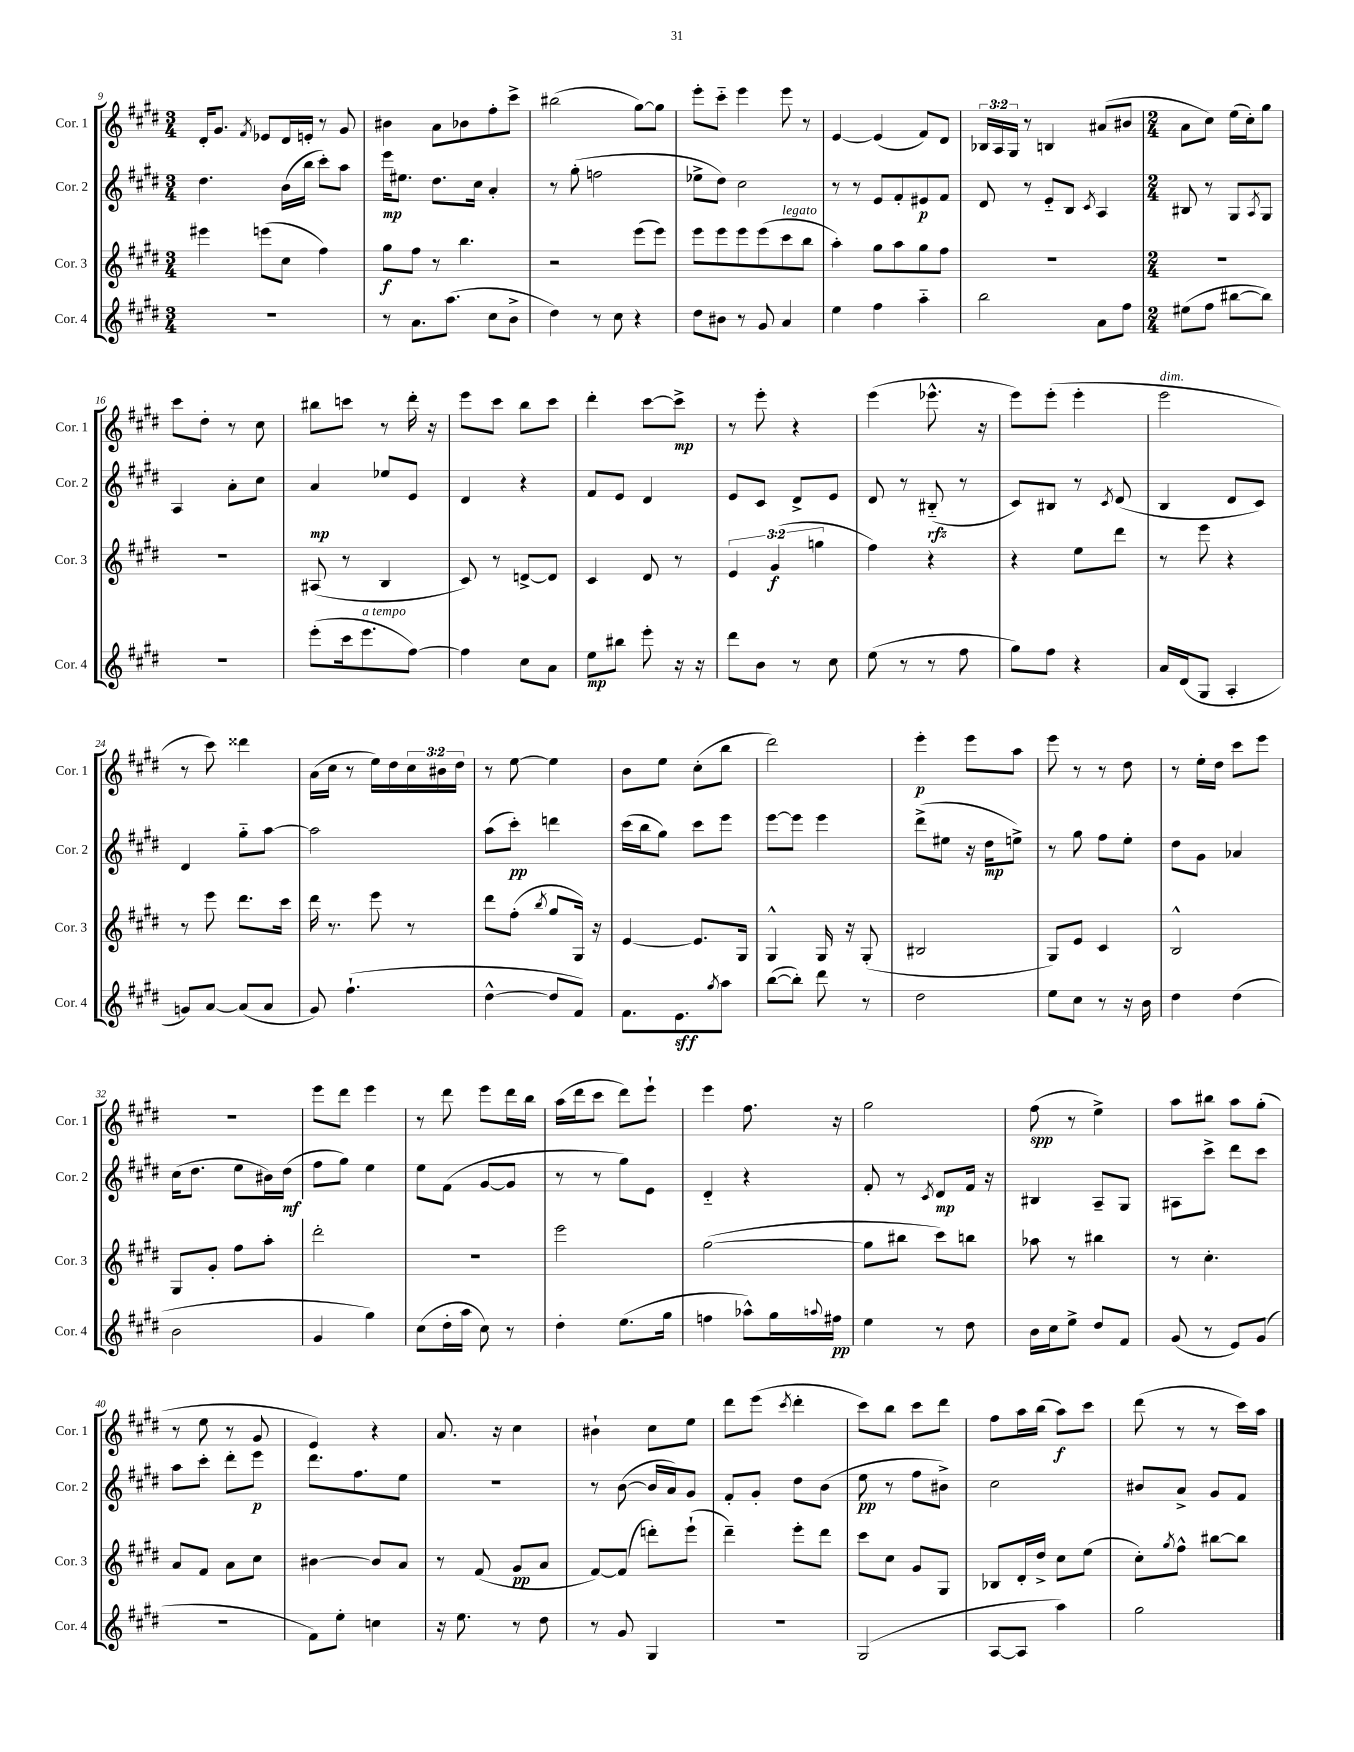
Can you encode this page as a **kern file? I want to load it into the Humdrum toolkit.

**kern	**dynam	**kern	**dynam	**kern	**dynam	**kern	**dynam
*part4	*part4	*part3	*part3	*part2	*part2	*part1	*part1
*staff4	*staff4	*staff3	*staff3	*staff2	*staff2	*staff1	*staff1
*I"Cor. 4	*	*I"Cor. 3	*	*I"Cor. 2	*	*I"Cor. 1	*
*I'Cor. 4	*	*I'Cor. 3	*	*I'Cor. 2	*	*I'Cor. 1	*
*clefG2	*	*clefG2	*	*clefG2	*	*clefG2	*
*k[f#c#g#d#]	*	*k[f#c#g#d#]	*	*k[f#c#g#d#]	*	*k[f#c#g#d#]	*
*M3/4	*	*M3/4	*	*M3/4	*	*M3/4	*
=9	=9	=9	=9	=9	=9	=9	=9
2.r	.	4eee#X\	.	4.dd#\	.	16d#'/KL	.
.	.	.	.	.	.	8.g#/J	.
.	.	.	.	.	.	8qf#/	.
.	.	(8eeen\L	.	.	.	8e-X/L	.
.	.	8cc#\J	.	(16b\LL	.	16d#/L	.
.	.	.	.	16bb\JJ	.	16en'/JJ	.
.	.	4ff#\)	.	8ccc#'\L)	.	8r	.
.	.	.	.	8aa\J	.	8g#/	.
=10	=10	=10	=10	=10	=10	=10	=10
8r	.	8gg#\L	f	16eee\KL	mp	4b#X\	.
.	.	.	.	8.ee#X\J	.	.	.
8.a\L	.	8ff#\J	.	.	.	.	.
.	.	8r	.	8.dd#\L	.	8a\L	.
(8.aa\J	.	.	.	.	.	.	.
.	.	4.bb\	.	.	.	8b-X\	.
.	.	.	.	16cc#\Jk	.	.	.
8cc#\L	.	.	.	4a'/	.	8ff#'\	.
8b^\J	.	.	.	.	.	8ccc#^\J	.
=11	=11	=11	=11	=11	=11	=11	=11
4dd#\)	.	2r	.	8r	.	(2bb#X\	.
.	.	.	.	(8gg#'\	.	.	.
8r	.	.	.	2ffn\	.	.	.
8cc#\	.	.	.	.	.	.	.
4r	.	(8eee\L	.	.	.	[8gg#\L)	.
.	.	8eee\J)	.	.	.	8gg#\J]	.
=12	=12	=12	=12	=12	=12	=12	=12
8dd#\L	.	8eee\L	.	8ee-X^\L	.	8eee'\L	.
8b#X\J	.	8eee\	.	8dd#\J)	.	8ccc#\J	.
8r	.	8eee\	.	2cc#\	.	4eee\	.
8g#/	.	(8eee\	.	.	.	.	.
!	!	!LO:TX:a:i:t=legato	!	!	!	!	!
4a/	.	8ccc#\	.	.	.	8eee\	.
.	.	8bb\J	.	.	.	8r	.
=13	=13	=13	=13	=13	=13	=13	=13
4ee\	.	4aa'\)	.	8r	.	[4e/	.
.	.	.	.	8r	.	.	.
4ff#\	.	8gg#\L	.	8e/L	.	(4e/]	.
.	.	8aa\	.	8f#'/	.	.	.
4aa\	.	8gg#\	.	8e#X/	p	8f#/L)	.
.	.	8ff#\J	.	8f#/J	.	8d#/J	.
=14	=14	=14	=14	=14	=14	=14	=14
2bb\	.	2.r	.	8d#/	.	24B-X/LL	.
.	.	.	.	.	.	24A/	.
.	.	.	.	.	.	24G#/JJ	.
.	.	.	.	8r	.	8r	.
.	.	.	.	8e/L	.	4Bn/	.
.	.	.	.	8B/J	.	.	.
.	.	.	.	8qc#/	.	.	.
8a\L	.	.	.	4A/	.	(8a#X/L	.
8ff#\J	.	.	.	.	.	8b#X/J	.
=15	=15	=15	=15	=15	=15	=15	=15
*M2/4	*	*M2/4	*	*M2/4	*	*M2/4	*
(8ee#X\L	.	2r	.	8B#X/	.	8a\L	.
8ff#\J	.	.	.	8r	.	8cc#\J)	.
[8bb#X\L	.	.	.	8G#/L	.	(16ee\LL	.
.	.	.	.	.	.	16cc#'\J)	.
.	.	.	.	8qA/	.	.	.
8bb#\J])	.	.	.	8G#/J	.	8gg#\J	.
!!LO:LB:g=z
=16	=16	=16	=16	=16	=16	=16	=16
2r	.	2r	.	4A/	.	8ccc#\L	.
.	.	.	.	.	.	8dd#'\J	.
.	.	.	.	8a'\L	.	8r	.
.	.	.	.	8cc#\J	.	8cc#\	.
=17	=17	=17	=17	=17	=17	=17	=17
(8eee'\L	.	(8A#X/	.	4a/	mp	8bb#X\L	.
16ccc#\k	.	8r	.	.	.	8cccn\J	.
!LO:TX:a:i:t=a tempo	!	!	!	!	!	!	!
8.eee\	.	.	.	.	.	.	.
.	.	4B/	.	8ee-X/L	.	8r	.
[8ff#\J)	.	.	.	8e/J	.	16ddd#'\	.
.	.	.	.	.	.	16r	.
=18	=18	=18	=18	=18	=18	=18	=18
4ff#\]	.	8c#/)	.	4d#/	.	8eee\L	.
.	.	8r	.	.	.	8ccc#\J	.
8cc#\L	.	[8dn^/L	.	4r	.	8bb\L	.
8a\J	.	8d/J]	.	.	.	8ccc#\J	.
=19	=19	=19	=19	=19	=19	=19	=19
8ee\L	mp	4c#/	.	8f#/L	.	4ddd#'\	.
8bb#X\J	.	.	.	8e/J	.	.	.
8eee'\	.	8d#/	.	4d#/	.	[8ccc#\L	.
16r	.	8r	.	.	.	8ccc#^\J]	mp
16r	.	.	.	.	.	.	.
=20	=20	=20	=20	=20	=20	=20	=20
8ddd#\L	.	6e/	.	8e/L	.	8r	.
8b\J	.	.	.	8c#/J	.	8eee'\	.
.	.	(6g#/	f	.	.	.	.
8r	.	.	.	8d#^/L	.	4r	.
.	.	6ggn\	.	.	.	.	.
8cc#\	.	.	.	8e/J	.	.	.
=21	=21	=21	=21	=21	=21	=21	=21
(8ee\	.	4ff#\)	.	8d#/	.	(4eee\	.
8r	.	.	.	8r	.	.	.
8r	.	4r	.	(8B#X/	rfz	8.eee-X^^\	.
8ff#\	.	.	.	8r	.	.	.
.	.	.	.	.	.	16r	.
=22	=22	=22	=22	=22	=22	=22	=22
8gg#\L)	.	4r	.	8c#/L)	.	8eee\L)	.
8ff#\J	.	.	.	8B#X/J	.	(8eee'\J	.
4r	.	8ee\L	.	8r	.	4eee'\	.
.	.	.	.	8qc#/	.	.	.
.	.	8ddd#\J	.	(8d#/	.	.	.
=23	=23	=23	=23	=23	=23	=23	=23
!	!	!	!	!	!	!LO:TX:a:i:t=dim.	!
16a/LL	.	8r	.	4B/	.	2eee\	.
(16d#/J	.	.	.	.	.	.	.
8G#/J	.	8eee\	.	.	.	.	.
4A'/	.	4r	.	8d#/L	.	.	.
.	.	.	.	8c#/J)	.	.	.
!!LO:LB:g=z
=24	=24	=24	=24	=24	=24	=24	=24
8gn/L)	.	8r	.	4d#/	.	8r	.
[8a/J	.	8eee\	.	.	.	8ccc#\)	.
(8a/L]	.	8.ddd#\L	.	8gg#\L	.	4ddd##X\	.
8a/J	.	.	.	[8aa\J	.	.	.
.	.	16ccc#\Jk	.	.	.	.	.
=25	=25	=25	=25	=25	=25	=25	=25
8g#/)	.	16ddd#\	.	2aa\]	.	(16a\LL	.
.	.	8.r	.	.	.	16cc#\JJ	.
(4.ff#`\	.	.	.	.	.	8r	.
.	.	8eee\	.	.	.	16ee\LL)	.
.	.	.	.	.	.	16dd#\	.
.	.	8r	.	.	.	24cc#\	.
.	.	.	.	.	.	24b#X\	.
.	.	.	.	.	.	24dd#\JJ	.
=26	=26	=26	=26	=26	=26	=26	=26
[4dd#^^\	.	8ddd#\L	.	(8aa\L	.	8r	.
.	.	(8ff#'\J	.	8ccc#'\J)	pp	[8ee\	.
.	.	8qbb/	.	.	.	.	.
8dd#/L]	.	8gg#/L	.	4dddn\	.	4ee\]	.
8f#/J)	.	16G#/Jk)	.	.	.	.	.
.	.	16r	.	.	.	.	.
=27	=27	=27	=27	=27	=27	=27	=27
8.f#\L	.	[4e/	.	(16ccc#\LL	.	8b\L	.
.	.	.	.	16bb\J	.	.	.
.	.	.	.	8gg#\J)	.	8ee\J	.
8.e\	sff	.	.	.	.	.	.
.	.	8.e/L]	.	8ccc#\L	.	(8cc#'\L	.
8qgg#/	.	.	.	.	.	.	.
8aa\J	.	.	.	8eee\J	.	8bb\J	.
.	.	16G#/Jk	.	.	.	.	.
=28	=28	=28	=28	=28	=28	=28	=28
([8bb\L	.	4G#^^/	.	[8eee\L	.	2ddd#\)	.
8bb'\J])	.	.	.	8eee\J]	.	.	.
8ddd#\	.	16G#/	.	4eee\	.	.	.
.	.	16r	.	.	.	.	.
8r	.	(8G#'/	.	.	.	.	.
=29	=29	=29	=29	=29	=29	=29	=29
2dd#\	.	2B#X/	.	(8ddd#^\L	.	4eee'\	p
.	.	.	.	8ee#X\J	.	.	.
.	.	.	.	16r	.	8eee\L	.
.	.	.	.	16dd#\KL	mp	.	.
.	.	.	.	8een^\J)	.	8aa\J	.
=30	=30	=30	=30	=30	=30	=30	=30
8ee\L	.	8G#/L)	.	8r	.	8eee\	.
8cc#\J	.	8e/J	.	8gg#\	.	8r	.
8r	.	4c#/	.	8ff#\L	.	8r	.
16r	.	.	.	8ee'\J	.	8dd#\	.
16b\	.	.	.	.	.	.	.
=31	=31	=31	=31	=31	=31	=31	=31
4dd#\	.	2B^^/	.	8dd#\L	.	8r	.
.	.	.	.	8g#\J	.	16ee'\LL	.
.	.	.	.	.	.	16dd#\JJ	.
(4dd#\	.	.	.	4a-X/	.	8ccc#\L	.
.	.	.	.	.	.	8eee\J	.
!!LO:LB:g=z
=32	=32	=32	=32	=32	=32	=32	=32
2b\	.	8G#/L	.	(16cc#\KL	.	2r	.
.	.	.	.	8.dd#\J	.	.	.
.	.	8g#'/J	.	.	.	.	.
.	.	8ff#\L	.	8ee\L	.	.	.
.	.	8aa'\J	.	16b#X\L)	.	.	.
.	.	.	.	(16dd#\JJ	mf	.	.
=33	=33	=33	=33	=33	=33	=33	=33
4g#/	.	2ddd#'\	.	8ff#\L	.	8eee\L	.
.	.	.	.	8gg#\J)	.	8ddd#\J	.
4gg#\)	.	.	.	4ee\	.	4eee\	.
=34	=34	=34	=34	=34	=34	=34	=34
(8cc#\L	.	2r	.	8ee\L	.	8r	.
16dd#'\L	.	.	.	(8f#\J	.	8ddd#\	.
16aa\JJ	.	.	.	.	.	.	.
8cc#\)	.	.	.	[8g#/L	.	8eee\L	.
8r	.	.	.	8g#/J]	.	16ddd#\L	.
.	.	.	.	.	.	16bb\JJ	.
=35	=35	=35	=35	=35	=35	=35	=35
4dd#'\	.	2eee\	.	8r	.	(16aa\LL	.
.	.	.	.	.	.	16ddd#\J	.
.	.	.	.	8r	.	8ccc#\J	.
(8.ee\L	.	.	.	8gg#\L)	.	8ddd#\L)	.
.	.	.	.	8e\J	.	8eee`\J	.
16gg#\Jk	.	.	.	.	.	.	.
=36	=36	=36	=36	=36	=36	=36	=36
4ffn\	.	([2gg#\	.	4d#/	.	4eee\	.
8aa-X^^\L)	.	.	.	4r	.	8.ff#\	.
16gg#\L	.	.	.	.	.	.	.
8qqaan/	.	.	.	.	.	.	.
16ff#X\JJ	pp	.	.	.	.	16r	.
=37	=37	=37	=37	=37	=37	=37	=37
4ee\	.	8gg#\L]	.	8f#'/	.	2gg#\	.
.	.	8bb#X\J	.	8r	.	.	.
.	.	.	.	8qc#/	.	.	.
8r	.	8ccc#\L)	.	8d#/L	mp	.	.
8dd#\	.	8bbn\J	.	16f#/Jk	.	.	.
.	.	.	.	16r	.	.	.
=38	=38	=38	=38	=38	=38	=38	=38
16b\LL	.	8aa-X\	.	4B#X/	.	(8ff#\	spp
16cc#\J	.	.	.	.	.	.	.
8ee^\J	.	8r	.	.	.	8r	.
8dd#/L	.	4bb#X\	.	8A~/L	.	4ee^\)	.
8f#/J	.	.	.	8G#/J	.	.	.
=39	=39	=39	=39	=39	=39	=39	=39
(8g#/	.	8r	.	8A#X\L	.	8aa\L	.
8r	.	4.cc#'\	.	8ccc#^\J	.	8bb#X\J	.
8e/L)	.	.	.	8ddd#\L	.	8aa\L	.
(8g#/J	.	.	.	8ccc#\J	.	(8gg#'\J	.
!!LO:LB:g=z
=40	=40	=40	=40	=40	=40	=40	=40
2r	.	8a/L	.	8aa\L	.	8r	.
.	.	8f#/J	.	8ccc#'\J	.	8ee\	.
.	.	8a\L	.	8ddd#'\L	.	8r	.
.	.	8cc#\J	.	8eee\J	p	8g#/	.
=41	=41	=41	=41	=41	=41	=41	=41
8f#\L)	.	[4b#X\	.	8.ddd#\L	.	4e/)	.
8ee'\J	.	.	.	.	.	.	.
.	.	.	.	8.ff#\	.	.	.
4ccn\	.	8b#/L]	.	.	.	4r	.
.	.	8a/J	.	8ee\J	.	.	.
=42	=42	=42	=42	=42	=42	=42	=42
16r	.	8r	.	2r	.	8.a/	.
8.ee\	.	.	.	.	.	.	.
.	.	(8f#/	.	.	.	.	.
.	.	.	.	.	.	16r	.
8r	.	8g#/L	pp	.	.	4cc#\	.
8dd#\	.	8a/J	.	.	.	.	.
=43	=43	=43	=43	=43	=43	=43	=43
8r	.	[8f#/L)	.	8r	.	4b#X`\	.
8g#/	.	(8f#/J]	.	([8b\	.	.	.
4G#/	.	8dddn'\L)	.	16b/LL]	.	8cc#\L	.
.	.	.	.	16a/J)	.	.	.
.	.	(8eee`\J	.	8g#/J	.	8ee\J	.
=44	=44	=44	=44	=44	=44	=44	=44
2r	.	4ddd#~\)	.	8f#'/L	.	8ddd#\L	.
.	.	.	.	8g#'/J	.	(8eee\J	.
.	.	.	.	.	.	8qccc#/	.
.	.	8eee'\L	.	8dd#\L	.	4ddd#'\	.
.	.	8ddd#\J	.	(8b\J	.	.	.
=45	=45	=45	=45	=45	=45	=45	=45
(2G#/	.	8ccc#\L	.	8ee\	pp	8ccc#\L)	.
.	.	8cc#\J	.	8r	.	8bb\J	.
.	.	8g#/L	.	8ff#\L	.	8ccc#\L	.
.	.	8G#/J	.	8b#X^\J)	.	8ddd#\J	.
=46	=46	=46	=46	=46	=46	=46	=46
[8A/L	.	8B-X/L	.	2cc#\	.	8ff#\L	.
8A/J]	.	16d#'/L	.	.	.	16aa\L	.
.	.	16dd#^/JJ	.	.	.	(16bb\JJ	.
4aa\)	.	8cc#\L	.	.	.	8aa\L)	f
.	.	(8ee\J	.	.	.	8ccc#\J	.
=47	=47	=47	=47	=47	=47	=47	=47
2gg#\	.	8cc#'\L)	.	8b#X/L	.	(8ddd#\	.
.	.	8qgg#/	.	.	.	.	.
.	.	8ff#^^\J	.	8a^/J	.	8r	.
.	.	[8bb#X\L	.	8g#/L	.	8r	.
.	.	8bb#\J]	.	8f#/J	.	16ccc#\LL)	.
.	.	.	.	.	.	16aa\JJ	.
==	==	==	==	==	==	==	==
*-	*-	*-	*-	*-	*-	*-	*-
